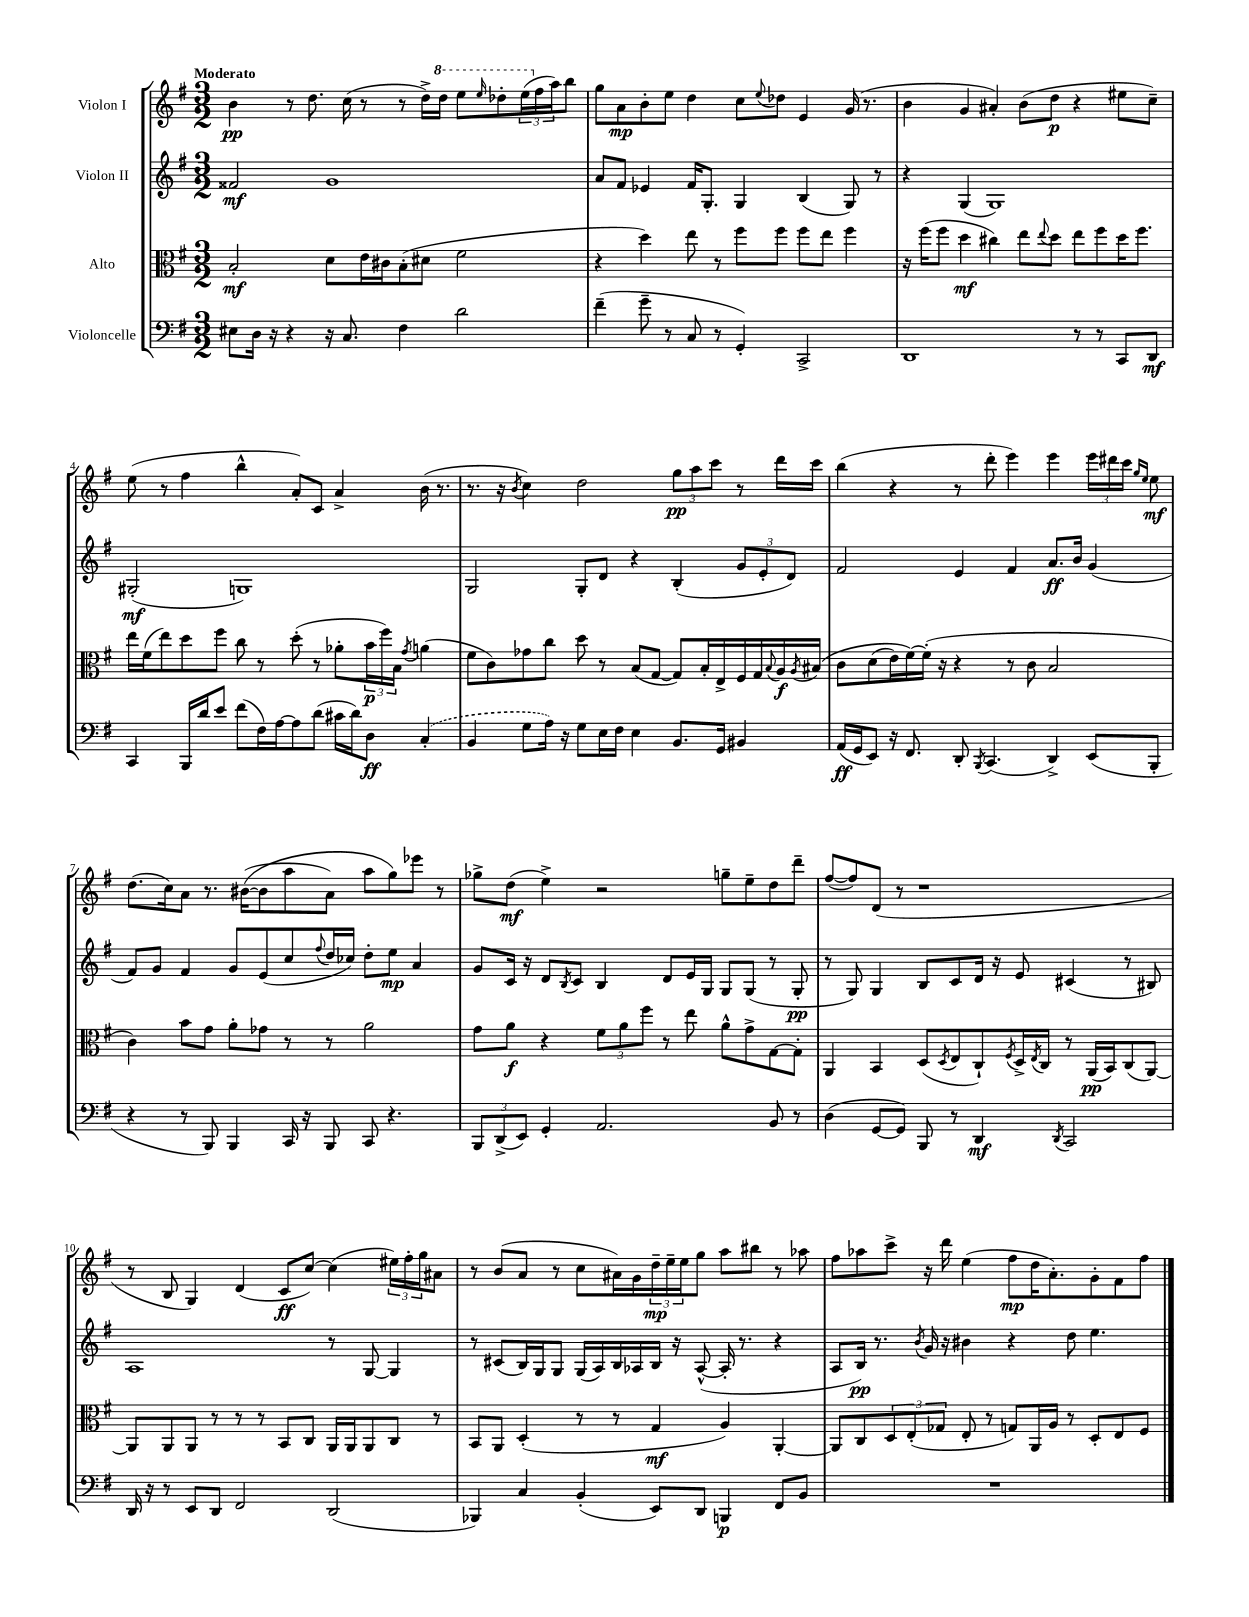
<<
\new StaffGroup <<
\new Staff = "s0" \with { instrumentName = "Violon I" } {
    \clef treble \key g \major \numericTimeSignature \time 3/2 \tempo "Moderato"
    b'4\pp r8 d''8. c''16( r8 r8 d''16->) \ottava #1 d'''16 e'''8 \grace { e'''16 } des'''8-. \tuplet 3/2 { e'''16( \ottava #0 fis''16 a''16) } b''8 |
    g''8 a'8\mp b'8-. e''8 d''4 c''8 \appoggiatura { e''8 } des''8 e'4 g'16( r8. |
    b'4 g'4 ais'4-.) b'8( d''8\p r4 eis''8 c''8--) |
    e''8( r8 fis''4 b''4-^ a'8-.) c'8 a'4-> b'16( r8. |
    r8. r16 \acciaccatura { b'8 } c''4) d''2 \tuplet 3/2 { g''8\pp a''8 c'''8 } r8 d'''16 c'''16 |
    b''4( r4 r8 d'''8-. e'''4) e'''4 \tuplet 3/2 { e'''16 dis'''16 c'''16 } \grace { g''16 e''16 } e''8\mf |
    d''8.( c''16) a'8 r8. bis'16~(\( bis'8 a''8 a'8) a''8 g''8\) ees'''8 r8 |
    ges''8-> d''8\mf( e''4->) r2 g''8-- e''8-- d''8 d'''8-- |
    fis''8~( fis''8) d'8( r8 r1 |
    r8 b8 g4) d'4( c'8\ff c''8~) c''4( \tuplet 3/2 { eis''16) fis''16-. g''16 } ais'8 |
    r8 b'8( a'8 r8 c''8 ais'16) g'16 \tuplet 3/2 { d''16--\mp e''16-- e''16 } g''8 a''8 bis''8 r8 aes''8 |
    fis''8 aes''8 c'''8-> r16 d'''16 e''4( fis''8\mp d''16 a'8.-.) g'8-. fis'8 fis''8 \bar "|." |
}
\new Staff = "s1" \with { instrumentName = "Violon II" } {
    \clef treble \key g \major \numericTimeSignature \time 3/2
    fisis'2\mf g'1 |
    a'8 fis'8 ees'4 fis'16 g8.-. g4 b4( g8) r8 |
    r4 g4( g1) |
    gis2-.\mf( g1) |
    g2 g8-. d'8 r4 b4-.( \tuplet 3/2 { g'8 e'8-. d'8) } |
    fis'2 e'4 fis'4 a'8.\ff b'16 g'4( |
    fis'8) g'8 fis'4 g'8 e'8( c''8 \appoggiatura { fis''8 } d''16 ces''16) d''8-. e''8\mp a'4 |
    g'8 c'16 r16 d'8 \acciaccatura { b8 } c'8 b4 d'8 e'16 g16 g8 g8( r8 g8-.\pp |
    r8 g8) g4 b8 c'8 d'16 r16 e'8 cis'4( r8 bis8) |
    a1 r8 g8~ g4 |
    r8 cis'8( b16) g16 g8 g16( a16) b16 aes16 b16 r16 aes8~-^( aes16-. r8. r4 |
    a8 b16\pp) r8. \acciaccatura { b'8 } g'16 r16 bis'4 r4 d''8 e''4. \bar "|." |
}
\new Staff = "s2" \with { instrumentName = "Alto" } {
    \clef alto \key g \major \numericTimeSignature \time 3/2
    b2-.\mf d'8 e'16 cis'16 b8-.( dis'8 fis'2 |
    r4 d''4) e''8 r8 fis''8 fis''8 fis''8 e''8 fis''4 |
    r16 fis''16( fis''8 d''4\mf cis''4) e''8 \appoggiatura { e''8 } d''8 e''8 fis''8 d''16 fis''8. |
    e''16 fis'16( e''8) d''8 fis''8 c''8 r8 d''8-.( r8 aes'8-. \tuplet 3/2 { b'16\p fis''16) b16 } \acciaccatura { g'8 } a'4( |
    fis'8 c'8) ges'8 c''8 d''8 r8 b8( g8~ g8) b16-. e16-> fis16 g16 \appoggiatura { b8 } a16\f \acciaccatura { a8 } bis16\( |
    c'8 d'8( e'16) fis'16~\) fis'16-.( r16 r4 r8 c'8 b2 |
    c'4) b'8 g'8 a'8-. ges'8 r8 r8 a'2 |
    g'8 a'8\f r4 \tuplet 3/2 { fis'8 a'8 fis''8 } r8 e''8 a'8-^ g'8-> g8~ g8-. |
    a,4 b,4 d8( \acciaccatura { d8 } e8 c8-!) \acciaccatura { fis8 } d16-> \acciaccatura { e8 } c16 r8 a,16\pp( b,16) c8( a,8~) |
    a,8 a,8 a,8 r8 r8 r8 b,8 c8 a,16 a,16 a,8 c8 r8 |
    b,8 a,8 d4-.( r8 r8 g4\mf a4) a,4~-. |
    a,8 c8 \tuplet 3/2 { d8 e8-.( ges8 } e8-. r8 g8) a,16 a16 r8 d8-. e8 fis8 \bar "|." |
}
\new Staff = "s3" \with { instrumentName = "Violoncelle" } {
    \clef bass \key g \major \numericTimeSignature \time 3/2
    eis8 d16 r16 r4 r16 c8. fis4 d'2 |
    fis'4--( g'8-- r8 c8 r8 g,4-.) c,2-> |
    d,1 r8 r8 c,8 d,8\mf |
    c,4 b,,16 d'16 e'8 fis'8( fis16) a16~ a8 d'8( cis'16 d'16) d8\ff \once \slurDashed c4-.( |
    b,4 g8 a16) r16 g8 e16 fis16 e4 b,8. g,16 bis,4 |
    a,16\ff( g,16 e,8) r16 fis,8. d,8-. \acciaccatura { b,,8 } c,4.( d,4->) e,8( b,,8-. |
    r4 r8 b,,8) b,,4 c,16 r16 b,,8 c,8 r4. |
    \tuplet 3/2 { b,,8 d,8->( e,8) } g,4-. a,2. b,8 r8 |
    d4( g,8~ g,8) b,,8 r8 d,4\mf \acciaccatura { d,8 } c,2 |
    d,16 r16 r8 e,8 d,8 fis,2 d,2( |
    bes,,4) c4 b,4-.( e,8) d,8 b,,4\p fis,8 b,8 |
    R1. \bar "|." |
}
>>
>>
